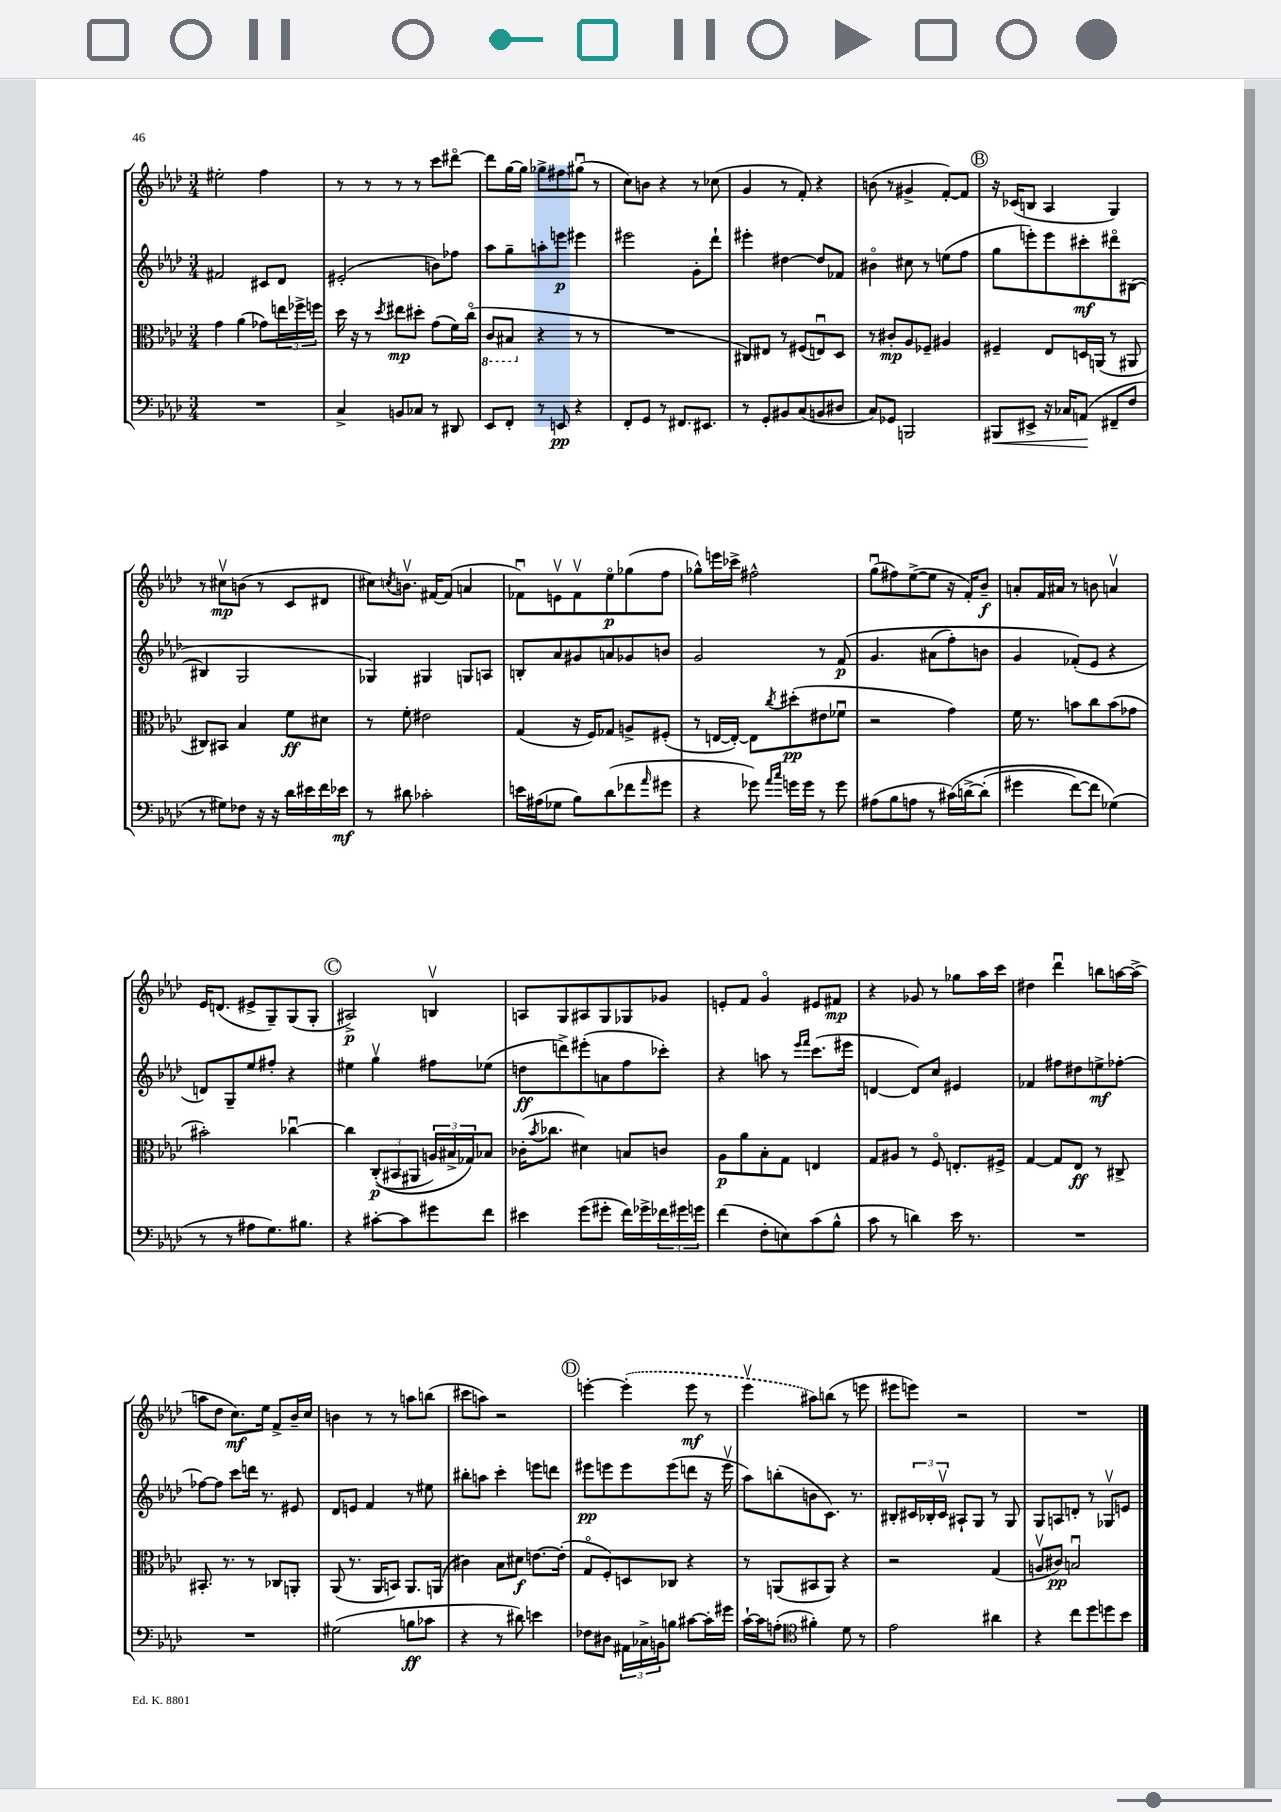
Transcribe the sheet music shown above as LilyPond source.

<<
\new StaffGroup <<
\new Staff = "s0" {
    \clef treble \key aes \major \numericTimeSignature \time 3/4
    eis''2-. f''4 |
    r8 r8 r8 r8 c'''8 dis'''8~\flageolet |
    dis'''8 g''16~ g''16 ges''8-> fis''8 gis''8\downbow( r8 |
    c''8) b'8 r4 r8 ces''8( |
    g'4 r8 f'8-.) r4 |
    b'8( r8 gis'4-> f'8~-.) f'8 |
    \mark \markup { \circle "B" } r16 ces'16( b8 aes4 g4) |
    r8 cis''8\upbow\mp b'8( r8 c'8 dis'8 |
    cis''8) \acciaccatura { c''8 } b'8.\upbow fis'16~ fis'8( a'4 |
    fes'8\downbow) e'8\upbow fes'8\upbow ees''8\flageolet\p ges''8( f''8 |
    ges''8-^) e'''16 ces'''16-> fis''2-^ |
    g''8\downbow( fis''8) ees''8~->( ees''8 r16 f'16-.) bes'8--\f |
    a'8-. f'16 ais'16 r8 b'8 a'4\upbow |
    ees'16 d'8.( eis'8-> g8--) g8( g8-. |
    \mark \markup { \circle "C" } ais2->\p) b4\upbow |
    a8 g8 ais8 g8 ges8 ges'8 |
    e'8-. f'8 g'4\flageolet eis'8 fis'8\mp |
    r4 ges'8 r8 ges''8 aes''16 c'''16 |
    dis''4 des'''4\downbow b''8 a''16~ a''16->( |
    a''8 des''8 c''8.\mf) ees''16 f'8-> bes'16-- c''16 |
    b'4 r8 r8 a''8 b''8( |
    cis'''8 a''8) r2 |
    \mark \markup { \circle "D" } e'''4~-. \once \slurDashed e'''4-.( e'''8\mf r8 |
    ees'''4\upbow ais''8) b''8( r8 e'''8 |
    eis'''8 e'''8) r2 |
    R2. \bar "|." |
}
\new Staff = "s1" {
    \clef treble \key aes \major \numericTimeSignature \time 3/4
    fis'2 cis'8 des'8 |
    eis'2-.( b'8) fes''8 |
    aes''8 g''8-- a''8-. e'''8\p eis'''4 |
    eis'''2 g'8-. des'''8-! |
    eis'''4-. dis''4~ dis''8 fes'8 |
    bis'4\flageolet cis''8 r8 e''8( f''8 |
    \mark \markup { \circle "B" } g''8 e'''8-.) e'''8 cis'''8-.\mf dis'''8\flageolet bis8~( |
    bis4 g2 |
    ges4) gis4 g8 a8 |
    b8-. aes'8 gis'8 a'8 ges'8 b'8 |
    g'2 r8 f'8\p\( |
    g'4. ais'8( f''8-.) b'8 |
    g'4 fes'8-.(\) ees'8 r4 |
    d'8) g8-- ees''8 fis''8-. r4 |
    \mark \markup { \circle "C" } eis''4 g''4\upbow fis''8 ees''8( |
    d''8\ff d'''8->) eis'''8-.( a'8 f''8 ces'''8-.) |
    r4 a''8 r8 \grace { ees'''16 f'''16 } c'''8.( eis'''16 |
    d'4~ d'8) c''8 eis'4 |
    fes'4 fis''8 dis''8 e''8->\mf fes''8~-. |
    fes''8~ fes''8 c'''8 d'''16 r8. eis'8 |
    des'8 e'8 f'4 r8 eis''8 |
    bis''8-. a''8 c'''4-. e'''8 d'''8 |
    \mark \markup { \circle "D" } eis'''8\pp e'''8 e'''8 e'''8( d'''8 r16 e'''16\upbow |
    aes''8) b''8-.( b'8 c'8.) r8. |
    bis8-. \tuplet 3/2 { cis'16 bes16-. cis'16\upbow } ais8-! g8 r8 g8 |
    g8 a8 d'8-. r8 ges8\upbow e'8 \bar "|." |
}
\new Staff = "s2" {
    \clef alto \key aes \major \numericTimeSignature \time 3/4
    g'4 aes'4( ges'8) \tuplet 3/2 { e''16 fes''16-> f''16 } |
    des''16 r16 r8 \acciaccatura { des''8 } eis''8\mp dis''8-. g'8( f'16) c''16\flageolet( |
    \ottava #-1 c8 bis,8 \ottava #0 r4 r8 r8 |
    R2. |
    cis8) eis8 r8 fis8( e8\downbow) des8 |
    r8 cis'8-.\mp aes8 fes8-- ais4 |
    \mark \markup { \circle "B" } fis4-- ees8 d16 a,16( r8 ais,8 |
    cis8) bis,8 bes4 f'8\ff dis'8 |
    r8 f'8-. eis'2 |
    g4( r16 f16) ges8 a8-> fis8-.( |
    r8 e16~ e16~-.) e8 \acciaccatura { c''8 } dis''8-.\pp( eis'8 fes'8\downbow |
    r2 g'4) |
    f'16 r8. b'8 c''8 b'8( ges'8 |
    bis'2-.) ces''4~\downbow |
    \mark \markup { \circle "C" } ces''4 \tuplet 3/2 { c8-.\p(\( bis,8 ais,8 } \tuplet 3/2 { a16) bis16-> ges16\) } bes8 |
    ces'16-.( \acciaccatura { bes'8 } ces''8. dis'4) b8 c'8 |
    aes8\p aes'8 bes8-. g8 e4 |
    g8 ais8 r8 f8\flageolet e8.-. fis16-> |
    g4~ g8 ees8\ff r8 cis8-> |
    bis,8.-. r8. r8 ces8 a,8-. |
    aes,8( r8. aes,16 b,8) aes,8. a,16( |
    cis'4) bes8 dis'8\f e'8.~ e'16-.( |
    \mark \markup { \circle "D" } g8\flageolet f8-.) d8 ces8 r4 |
    r8 a,8( bis,8 a,8) r4 |
    r2 g4( |
    a8\upbow cis'8\pp) b2\downbow \bar "|." |
}
\new Staff = "s3" {
    \clef bass \key aes \major \numericTimeSignature \time 3/4
    R2. |
    c4-> b,8 ces8 r8 dis,8 |
    ees,8 f,8-. r8 e,8\pp r4 |
    f,8-. g,8 r8 fis,8. eis,8. |
    r8 g,8-. bis,8 c8( b,8 dis8 |
    c8) ges,8 b,,2 |
    \mark \markup { \circle "B" } bis,,8\< eis,8-> r16 ces16 a,8\!( fis,8-- f8 |
    r8 gis8) fes8 r16 r16 des'16 eis'16 f'16 ees'16\mf |
    r8 dis'8 ces'2-. |
    e'16 ais16( ges8 bes8) des'8( fes'8 \grace { aes'16 } gis'8 |
    r4 ges'8) \grace { aes'16 c''16 } g'16 g'16 r8 g'8 |
    ais8( bes8 a8 r8 cis'16)\( d'16~-> d'8-.( |
    gis'4 f'8~) f'8 ges4(\) |
    r8 r8 ais8 g8.) bis8. |
    \mark \markup { \circle "C" } r4 cis'8~-. cis'8 gis'8 f'8 |
    eis'4 g'8( gis'8-. f'16) ges'16-> \tuplet 3/2 { fes'16 gis'16 g'16 } |
    f'4( f8-. e8) c'8( bes8-^ |
    c'8 r8 d'4) ees'16 r8. |
    R2. |
    R2. |
    gis2( b8\ff ces'8 |
    r4 r8 dis'8) e'4 |
    \mark \markup { \circle "D" } fes8 dis8 \tuplet 3/2 { ais,16 ces16-> b,16 } b8 cis'8~ cis'16-. gis'16 |
    c'16~-! c'16 a8-.( \clef tenor fis'4-.) des'8 r8 |
    ees'2 ais'4 |
    r4 c''8 des''8 d''8 bes'8 \bar "|." |
}
>>
>>
\layout { \context { \Score \remove "Bar_number_engraver" } }
